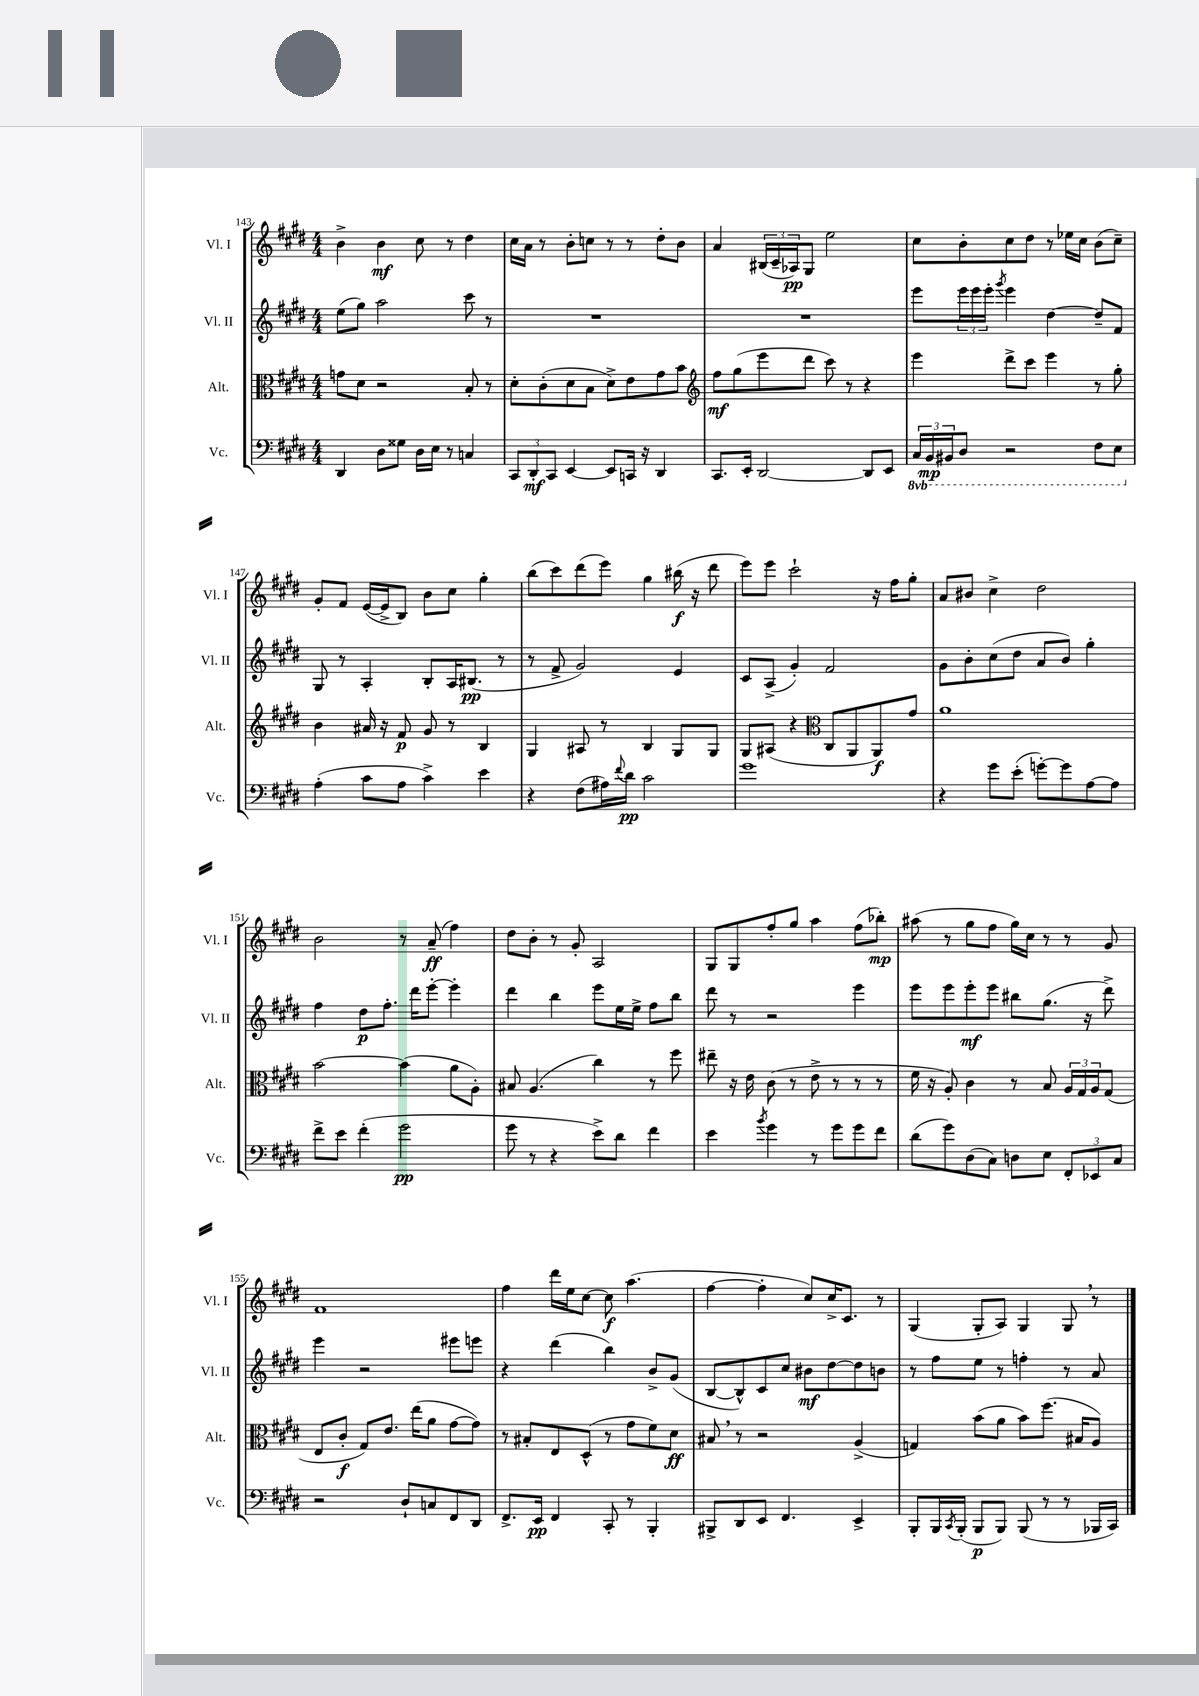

**kern	**dynam	**kern	**dynam	**kern	**dynam	**kern	**dynam
*part4	*part4	*part3	*part3	*part2	*part2	*part1	*part1
*staff4	*staff4	*staff3	*staff3	*staff2	*staff2	*staff1	*staff1
*I"Vc.	*	*I"Alt.	*	*I"Vl. II	*	*I"Vl. I	*
*I'Vc.	*	*I'Alt.	*	*I'Vl. II	*	*I'Vl. I	*
*clefF4	*	*clefC3	*	*clefG2	*	*clefG2	*
*k[f#c#g#d#]	*	*k[f#c#g#d#]	*	*k[f#c#g#d#]	*	*k[f#c#g#d#]	*
*M4/4	*	*M4/4	*	*M4/4	*	*M4/4	*
=143	=143	=143	=143	=143	=143	=143	=143
4DD#/	.	8gn\L	.	(8ee\L	.	4b^\	.
.	.	8d#\J	.	8gg#\J)	.	.	.
8D#\L	.	2r	.	2aa\	.	4b\	mf
8G##X\J	.	.	.	.	.	.	.
16D#\LL	.	.	.	.	.	8cc#\	.
16E\JJ	.	.	.	.	.	.	.
8r	.	.	.	.	.	8r	.
4Cn/	.	8B'/	.	8ccc#\	.	4dd#\	.
.	.	8r	.	8r	.	.	.
=144	=144	=144	=144	=144	=144	=144	=144
12CC#/L	.	8d#'\L	.	1r	.	16cc#\LL	.
.	.	.	.	.	.	16a\JJ	.
12DD#'/	mf	.	.	.	.	.	.
.	.	(8c#'\	.	.	.	8r	.
12CC#/J	.	.	.	.	.	.	.
[4EE/	.	8d#\	.	.	.	8b'\L	.
.	.	8B\J	.	.	.	8ccn\J	.
8EE/L]	.	8d#^\L)	.	.	.	8r	.
16CCn/Jk	.	8e\	.	.	.	8r	.
16r	.	.	.	.	.	.	.
4DD#/	.	8g#\	.	.	.	8dd#'\L	.
.	.	8b\J	.	.	.	8b\J	.
=145	=145	=145	=145	=145	=145	=145	=145
*	*	*clefG2	*	*	*	*	*
8.CC#/L	.	8ff#\L	mf	1r	.	4a/	.
.	.	(8gg#\	.	.	.	.	.
16EE'/Jk	.	.	.	.	.	.	.
[2DD#/	.	8eee\	.	.	.	(24B#X/LL	.
.	.	.	.	.	.	24c#~/	.
.	.	.	.	.	.	24A-X/J)	pp
.	.	8ddd#\J	.	.	.	8G#/J	.
.	.	8ccc#\)	.	.	.	2ee\	.
.	.	8r	.	.	.	.	.
8DD#/L]	.	4r	.	.	.	.	.
8EE/J	.	.	.	.	.	.	.
=146	=146	=146	=146	=146	=146	=146	=146
*8ba	*	*	*	*	*	*	*
24CC#/LL	.	4eee\	.	8eee\L	.	8cc#\L	.
24BBB/	mp	.	.	.	.	.	.
24BBB#X/J	.	.	.	.	.	.	.
8DD#/J	.	.	.	24eee\L	.	8b'\	.
.	.	.	.	24eee\	.	.	.
.	.	.	.	24eee'\JJ	.	.	.
.	.	.	.	8qggg#/	.	.	.
2r	.	8ddd#^\L	.	4eee\	.	8cc#\	.
.	.	8ccc#\J	.	.	.	8dd#\J	.
.	.	4eee\	.	[4dd#\	.	8r	.
.	.	.	.	.	.	16ee-X\LL	.
.	.	.	.	.	.	16cc#\JJ	.
8FF#\L	.	8r	.	8dd#~/L]	.	(8b\L	.
8EE\J	.	8gg#'\	.	8f#/J	.	8cc#~\J)	.
!!LO:LB:g=z
=147	=147	=147	=147	=147	=147	=147	=147
*X8ba	*	*	*	*	*	*	*
(4A'\	.	4b\	.	8G#/	.	8g#'/L	.
.	.	.	.	8r	.	8f#/J	.
8c#\L	.	16a#X/	.	4A'/	.	([16e/LL	.
.	.	16r	.	.	.	16e^/J]	.
8A\J	.	8f#/	p	.	.	8B/J)	.
4c#^\)	.	8g#/	.	8B'/L	.	8b\L	.
.	.	8r	.	16A/K	.	8cc#\J	.
.	.	.	.	(8.B#X/J	pp	.	.
4e\	.	4B/	.	.	.	4gg#'\	.
.	.	.	.	8r	.	.	.
=148	=148	=148	=148	=148	=148	=148	=148
4r	.	4G#/	.	8r	.	(8bb\L	.
.	.	.	.	8f#^/	.	8ccc#\)	.
(8F#\L	.	8A#X/	.	2g#/)	.	(8ddd#\	.
16A#X\L)	.	8r	.	.	.	8eee\J)	.
8qqf#/	.	.	.	.	.	.	.
16d#\JJ	pp	.	.	.	.	.	.
2c#\	.	4B/	.	.	.	4gg#\	.
.	.	8G#/L	.	4e/	.	(16bb#X\	f
.	.	.	.	.	.	16r	.
.	.	8G#/J	.	.	.	8ddd#\	.
=149	=149	=149	=149	=149	=149	=149	=149
1g#	.	8G#/L	.	8c#/L	.	8eee\L)	.
.	.	(8A#X/J	.	(8A^/J	.	8eee\J	.
.	.	4r	.	4g#'/)	.	2ccc#`\	.
*	*	*clefC3	*	*	*	*	*
.	.	8C#/L	.	2f#/	.	.	.
.	.	8AA/	.	.	.	.	.
.	.	8AA/)	f	.	.	16r	.
.	.	.	.	.	.	16ff#\KL	.
.	.	8g#/J	.	.	.	8gg#'\J	.
=150	=150	=150	=150	=150	=150	=150	=150
4r	.	1a	.	8g#\L	.	8a/L	.
.	.	.	.	8b'\	.	8b#X/J	.
8g#\L	.	.	.	(8cc#\	.	4cc#^\	.
(8e'\J	.	.	.	8dd#\J	.	.	.
[8gn'\L)	.	.	.	8a/L	.	2dd#\	.
8g\]	.	.	.	8b/J)	.	.	.
[8A\	.	.	.	4gg#'\	.	.	.
8A\J]	.	.	.	.	.	.	.
!!LO:LB:g=z
=151	=151	=151	=151	=151	=151	=151	=151
8f#^\L	.	[2b\	.	4ff#\	.	2b\	.
8e\J	.	.	.	.	.	.	.
(4f#'\	.	.	.	8dd#\L	p	.	.
.	.	.	.	8.ff#'\J	.	.	.
2g#\	pp	(4b\]	.	.	.	8r	.
.	.	.	.	16ddd#\KL	.	.	.
.	.	.	.	[8eee'\J	.	(8a~/	ff
.	.	8a\L	.	4eee'\]	.	4ff#\)	.
.	.	8A'\J)	.	.	.	.	.
=152	=152	=152	=152	=152	=152	=152	=152
8g#\	.	8B#X/	.	4ddd#\	.	8dd#\L	.
8r	.	(4.A/	.	.	.	8b'\J	.
4r	.	.	.	4bb\	.	8r	.
.	.	.	.	.	.	8g#'/	.
8e^\L)	.	4cc#\)	.	8eee\L	.	2A/	.
8d#\J	.	.	.	16ee\L	.	.	.
.	.	.	.	16ee^\JJ	.	.	.
4f#\	.	8r	.	8ff#\L	.	.	.
.	.	8ff#\	.	8bb\J	.	.	.
=153	=153	=153	=153	=153	=153	=153	=153
4e\	.	8ee#X~\	.	8ddd#\	.	8G#/L	.
.	.	16r	.	8r	.	8G#/	.
.	.	16e\	.	.	.	.	.
8qb/	.	.	.	.	.	.	.
4g#\	.	(8c#\	.	2r	.	8ff#'/	.
.	.	8r	.	.	.	8gg#/J	.
8r	.	8e^\	.	.	.	4aa\	.
8g#\L	.	8r	.	.	.	.	.
8g#\	.	8r	.	4eee\	.	(8ff#\L	.
8f#\J	.	8r	.	.	.	8bb-X'\J)	mp
=154	=154	=154	=154	=154	=154	=154	=154
(8d#\L	.	16f#\	.	8eee\L	.	(8aa#X\	.
.	.	16r	.	.	.	.	.
8g#\)	.	8A'/)	.	8eee\	.	8r	.
(8D#\	.	4c#\	.	8eee'\	mf	8gg#\L	.
8C#\J)	.	.	.	8eee\J	.	8ff#\J	.
8Dn\L	.	8r	.	8bb#X\L	.	16gg#\LL)	.
.	.	.	.	.	.	16cc#\JJ	.
8E\J	.	8B/	.	(8.gg#\J	.	8r	.
12FF#'/L	.	24A/LL	.	.	.	8r	.
.	.	24G#/	.	.	.	.	.
.	.	.	.	16r	.	.	.
12EE-X/	.	24A/J	.	.	.	.	.
.	.	(8G#/J	.	8ddd#^\)	.	8g#/	.
12C#/J	.	.	.	.	.	.	.
!!LO:LB:g=z
=155	=155	=155	=155	=155	=155	=155	=155
2r	.	8E/L	.	4eee\	.	1f#	.
.	.	8c#'/J	f	.	.	.	.
.	.	8G#/L)	.	2r	.	.	.
.	.	8.e/J	.	.	.	.	.
8D#`/L	.	.	.	.	.	.	.
.	.	(16ee\KL	.	.	.	.	.
8Cn/	.	8a\J	.	.	.	.	.
8FF#/	.	[8g#\L	.	8eee#X\L	.	.	.
8DD#/J	.	8g#\J])	.	8eeen\J	.	.	.
=156	=156	=156	=156	=156	=156	=156	=156
8.FF#^/L	.	8r	.	4r	.	4ff#\	.
.	.	8B#X'/L	.	.	.	.	.
16EE/Jk	pp	.	.	.	.	.	.
4FF#/	.	8E/	.	(4ddd#\	.	16ddd#\LL	.
.	.	.	.	.	.	16ee\J	.
.	.	(8D#^^/J	.	.	.	[8cc#\J	.
8CC#'/	.	8r	.	4bb\)	.	8cc#\]	f
8r	.	8g#\L	.	.	.	(4.aa\	.
4BBB'/	.	8f#\)	.	8b^/L	.	.	.
.	.	8d#\J	ff	(8g#/J	.	.	.
=157	=157	=157	=157	=157	=157	=157	=157
8BBB#X^/L	.	8B#X,/	.	[8B/L	.	[4ff#\	.
8DD#/	.	8r	.	8B^^/])	.	.	.
8EE/J	.	2r	.	8c#/	.	4ff#'\]	.
4.FF#/	.	.	.	8cc#/J	.	.	.
.	.	.	.	8b#X\L	mf	8cc#/L)	.
.	.	.	.	[8dd#\	.	16cc#^/K	.
.	.	.	.	.	.	8.c#/J	.
4EE^/	.	(4A^/	.	8dd#\]	.	.	.
.	.	.	.	8bn\J	.	8r	.
=158	=158	=158	=158	=158	=158	=158	=158
8BBB'/L	.	4Gn/)	.	8r	.	(4G#/	.
16BBB/L	.	.	.	8ff#\L	.	.	.
8qCC#/	.	.	.	.	.	.	.
(16BBB'/JJ	.	.	.	.	.	.	.
8BBB/L	p	(8b\L	.	8ee\J	.	8G#'/L	.
8BBB/J)	.	8a\J	.	8r	.	8A/J)	.
(8BBB/	.	8b\L)	.	4ffn'\	.	4G#/	.
8r	.	(8.ff#\J	.	.	.	.	.
8r	.	.	.	8r	.	8G#,/	.
.	.	16B#X/KL	.	.	.	.	.
16BBB-X/LL	.	8A/J)	.	8a/	.	8r	.
16CC#/JJ)	.	.	.	.	.	.	.
==	==	==	==	==	==	==	==
*-	*-	*-	*-	*-	*-	*-	*-
